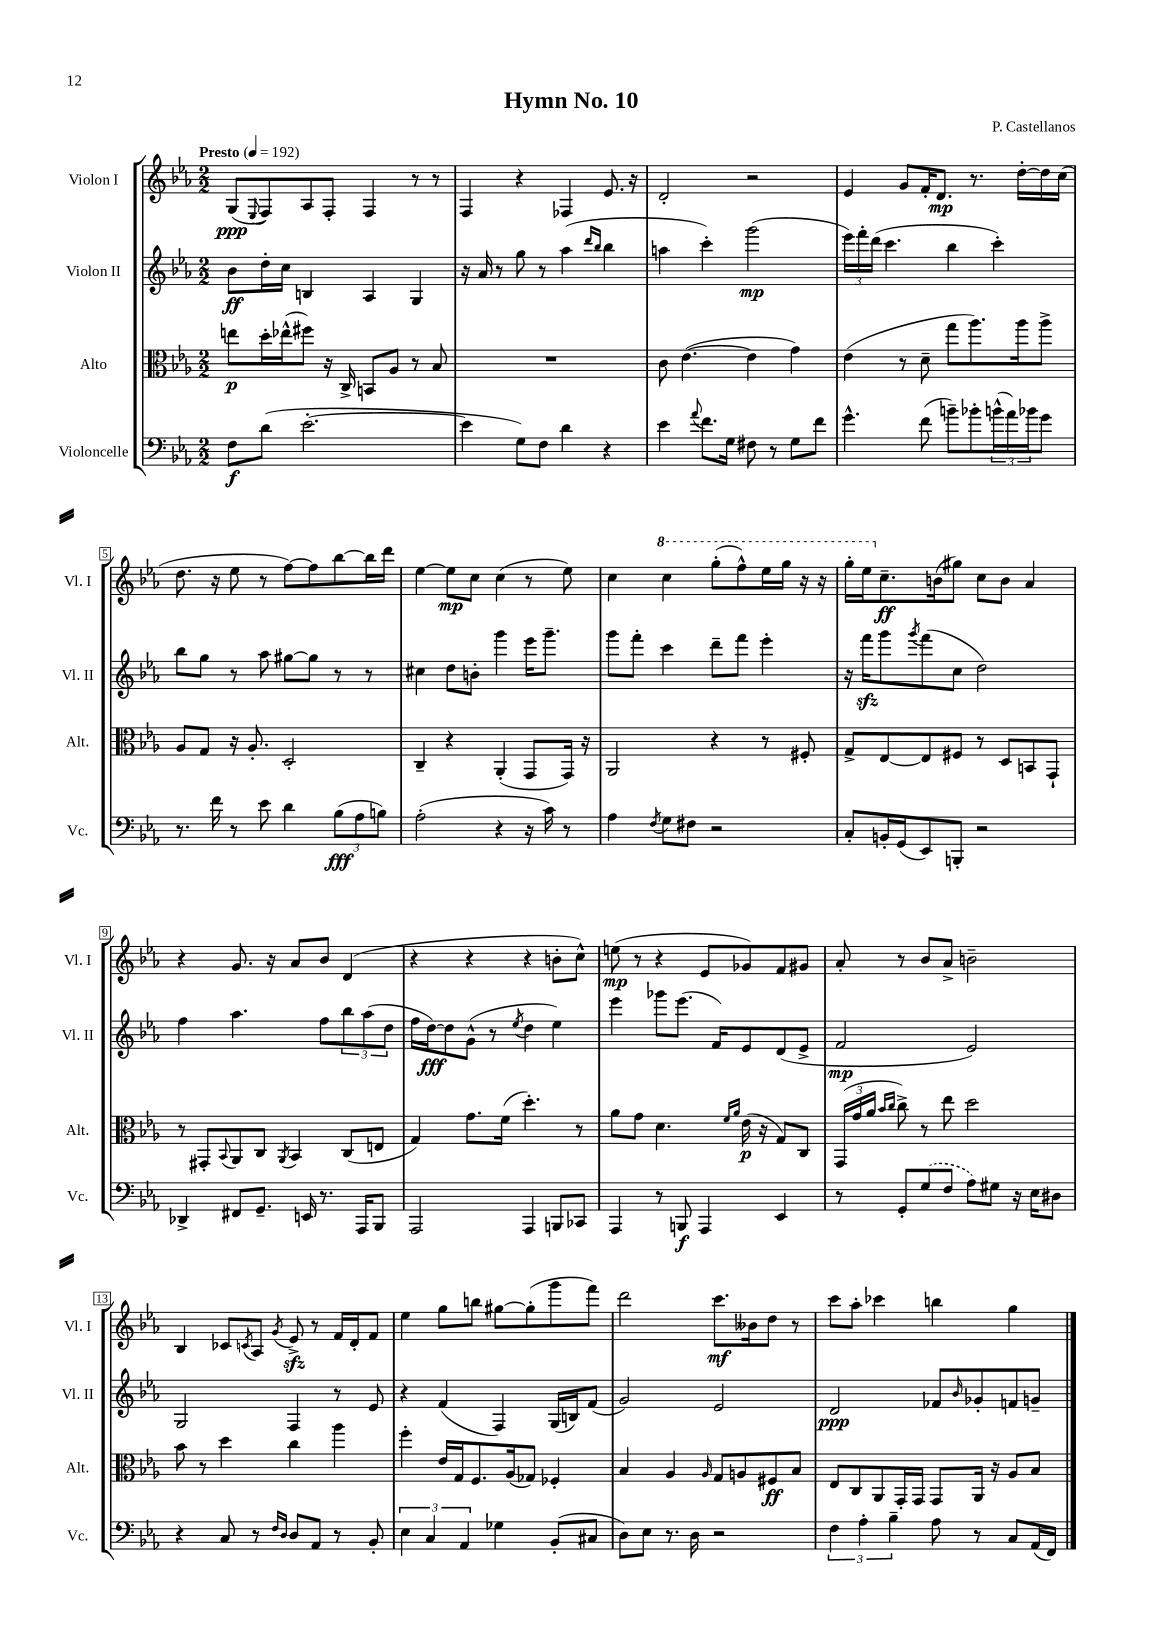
\header { title = "Hymn No. 10" composer = "P. Castellanos" }
<<
\new StaffGroup <<
\new Staff = "s0" \with { instrumentName = "Violon I" shortInstrumentName = "Vl. I" } {
    \clef treble \key ees \major \numericTimeSignature \time 2/2 \tempo "Presto" 4 = 192
    g8\ppp( \appoggiatura { ees8 } f8) aes8 f8-. f4 r8 r8 |
    f4 r4 fes4 ees'8. r16 |
    d'2-. r2 |
    ees'4 g'8 f'16-. d'8.\mp r8. d''16~-. d''16 c''16( |
    d''8. r16 ees''8 r8 f''8~) f''8 bes''8~ bes''16 d'''16 |
    ees''4~ ees''8\mp c''8 c''4( r8 ees''8) |
    c''4 \ottava #1 c'''4 g'''8-.( f'''8-^) ees'''16 g'''16 r16 r16 |
    g'''16-. ees'''16 \ottava #0 c''8.--\ff b'16( gis''8) c''8 b'8 aes'4 |
    r4 g'8. r16 aes'8 bes'8 d'4( |
    r4 r4 r4 b'8-. c''8-^) |
    e''8\mp( r8 r4 ees'8 ges'8) f'8 gis'8 |
    aes'8-. r8 bes'8 aes'8-> b'2-- |
    bes4 ces'8 \acciaccatura { c'8 } aes8 \acciaccatura { g'8 } ees'8->\sfz r8 f'16 d'16-. f'8 |
    ees''4 g''8 b''8 gis''8~ gis''8-.( g'''8 f'''8) |
    d'''2 c'''8.\mf beses'16 d''8 r8 |
    c'''8 aes''8-. ces'''4 b''4 g''4 \bar "|." |
}
\new Staff = "s1" \with { instrumentName = "Violon II" shortInstrumentName = "Vl. II" } {
    \clef treble \key ees \major \numericTimeSignature \time 2/2
    bes'8\ff d''16-. c''16 b4 aes4 g4 |
    r16 aes'16 r8 g''8 r8 aes''4( \grace { d'''16 bes''16 } bes''4 |
    a''4 c'''4-.) g'''2\mp( |
    \tuplet 3/2 { ees'''16) f'''16-. d'''16( } c'''4. bes''4 c'''4-.) |
    bes''8 g''8 r8 aes''8 gis''8~ gis''8 r8 r8 |
    cis''4 d''8 b'8-. g'''4 ees'''16 g'''8.-- |
    g'''8 f'''8-. c'''4 d'''8-- f'''8 ees'''4-. |
    r16 f'''16\sfz g'''8 \acciaccatura { g'''8 } f'''8( c''8 d''2) |
    f''4 aes''4. f''8 \tuplet 3/2 { bes''8 aes''8( d''8 } |
    f''16 d''16~\fff) d''8 g'8-^( r8 \acciaccatura { ees''8 } d''4 ees''4) |
    ees'''4 ges'''8 ees'''8.( f'16) ees'8 d'8( ees'8-> |
    f'2\mp ees'2) |
    g2 f4 r8 ees'8 |
    r4 f'4( f4) g16( b16) f'8( |
    g'2) ees'2 |
    d'2\ppp fes'8 \grace { bes'16 } ges'8-. f'8 g'8-- \bar "|." |
}
\new Staff = "s2" \with { instrumentName = "Alto" shortInstrumentName = "Alt." } {
    \clef alto \key ees \major \numericTimeSignature \time 2/2
    e''8\p d''16-. ees''16-^( fis''8) r16 c16-> b,8 aes8 r8 bes8 |
    R1 |
    c'8 ees'4.~( ees'4 g'4) |
    ees'4( r8 d'8-- g''8 aes''8.) aes''16 aes''8-> |
    aes8 g8 r16 aes8.-. d2-. |
    c4-- r4 aes,4-.( g,8 g,16) r16 |
    aes,2 r4 r8 fis8-. |
    g8-> ees8~ ees8 fis8 r8 d8 b,8 g,8-! |
    r8 gis,8-. \appoggiatura { bes,8 } aes,8 c8 \acciaccatura { aes,8 } bes,4 c8( e8 |
    g4) g'8. f'16( d''4.-.) r8 |
    aes'8 g'8 d'4. \grace { f'16 aes'16 } ees'16\p( r16 g8) c8 |
    \tuplet 3/2 { g,16( g'16 aes'16 } \grace { bes'16 c''16 } c''8->) r8 ees''8 d''2 |
    bes'8 r8 d''4 c''4 aes''4 |
    f''4-. ees'16 g16 f8. aes16( ges8) fes4-. |
    bes4 aes4 \grace { aes16 } g8 a8 fis8\ff bes8 |
    ees8 c8 aes,8 g,16-. g,16 g,8 aes,16 r16 aes8 bes8 \bar "|." |
}
\new Staff = "s3" \with { instrumentName = "Violoncelle" shortInstrumentName = "Vc." } {
    \clef bass \key ees \major \numericTimeSignature \time 2/2
    f8\f d'8( ees'2.~-. |
    ees'4 g8) f8 d'4 r4 |
    ees'4 \appoggiatura { aes'8 } f'8. g16 fis8 r8 g8 f'8 |
    g'4.-^ f'8( b'8--) bes'8-. \tuplet 3/2 { b'16-^( aes'16) bes'16 } g'8 |
    r8. f'16 r8 ees'8 d'4 \tuplet 3/2 { bes8\fff( aes8 b8) } |
    aes2-.( r4 r16 c'16) r8 |
    aes4 \acciaccatura { f8 } g8 fis8 r2 |
    c8-. b,16-. g,16( ees,8) b,,8-. r2 |
    des,4-> fis,8 g,8.-- e,16 r8. aes,,16 bes,,8 |
    aes,,2 aes,,4 b,,8 ces,8 |
    aes,,4 r8 b,,8\f aes,,4 ees,4 |
    r8 g,8-. \once \slurDashed g8( f8 aes8) gis8 r16 ees16 dis8 |
    r4 c8 r8 \grace { f16 d16 } d8 aes,8 r8 bes,8-. |
    \tuplet 3/2 { ees4 c4 aes,4 } ges4 bes,8-.( cis8 |
    d8) ees8 r8. d16 r2 |
    \tuplet 3/2 { f4 aes4-. bes4-- } aes8 r8 c8 aes,16( f,16) \bar "|." |
}
>>
>>
\layout { \context { \Score \override BarNumber.stencil = #(make-stencil-boxer 0.1 0.3 ly:text-interface::print) } }
